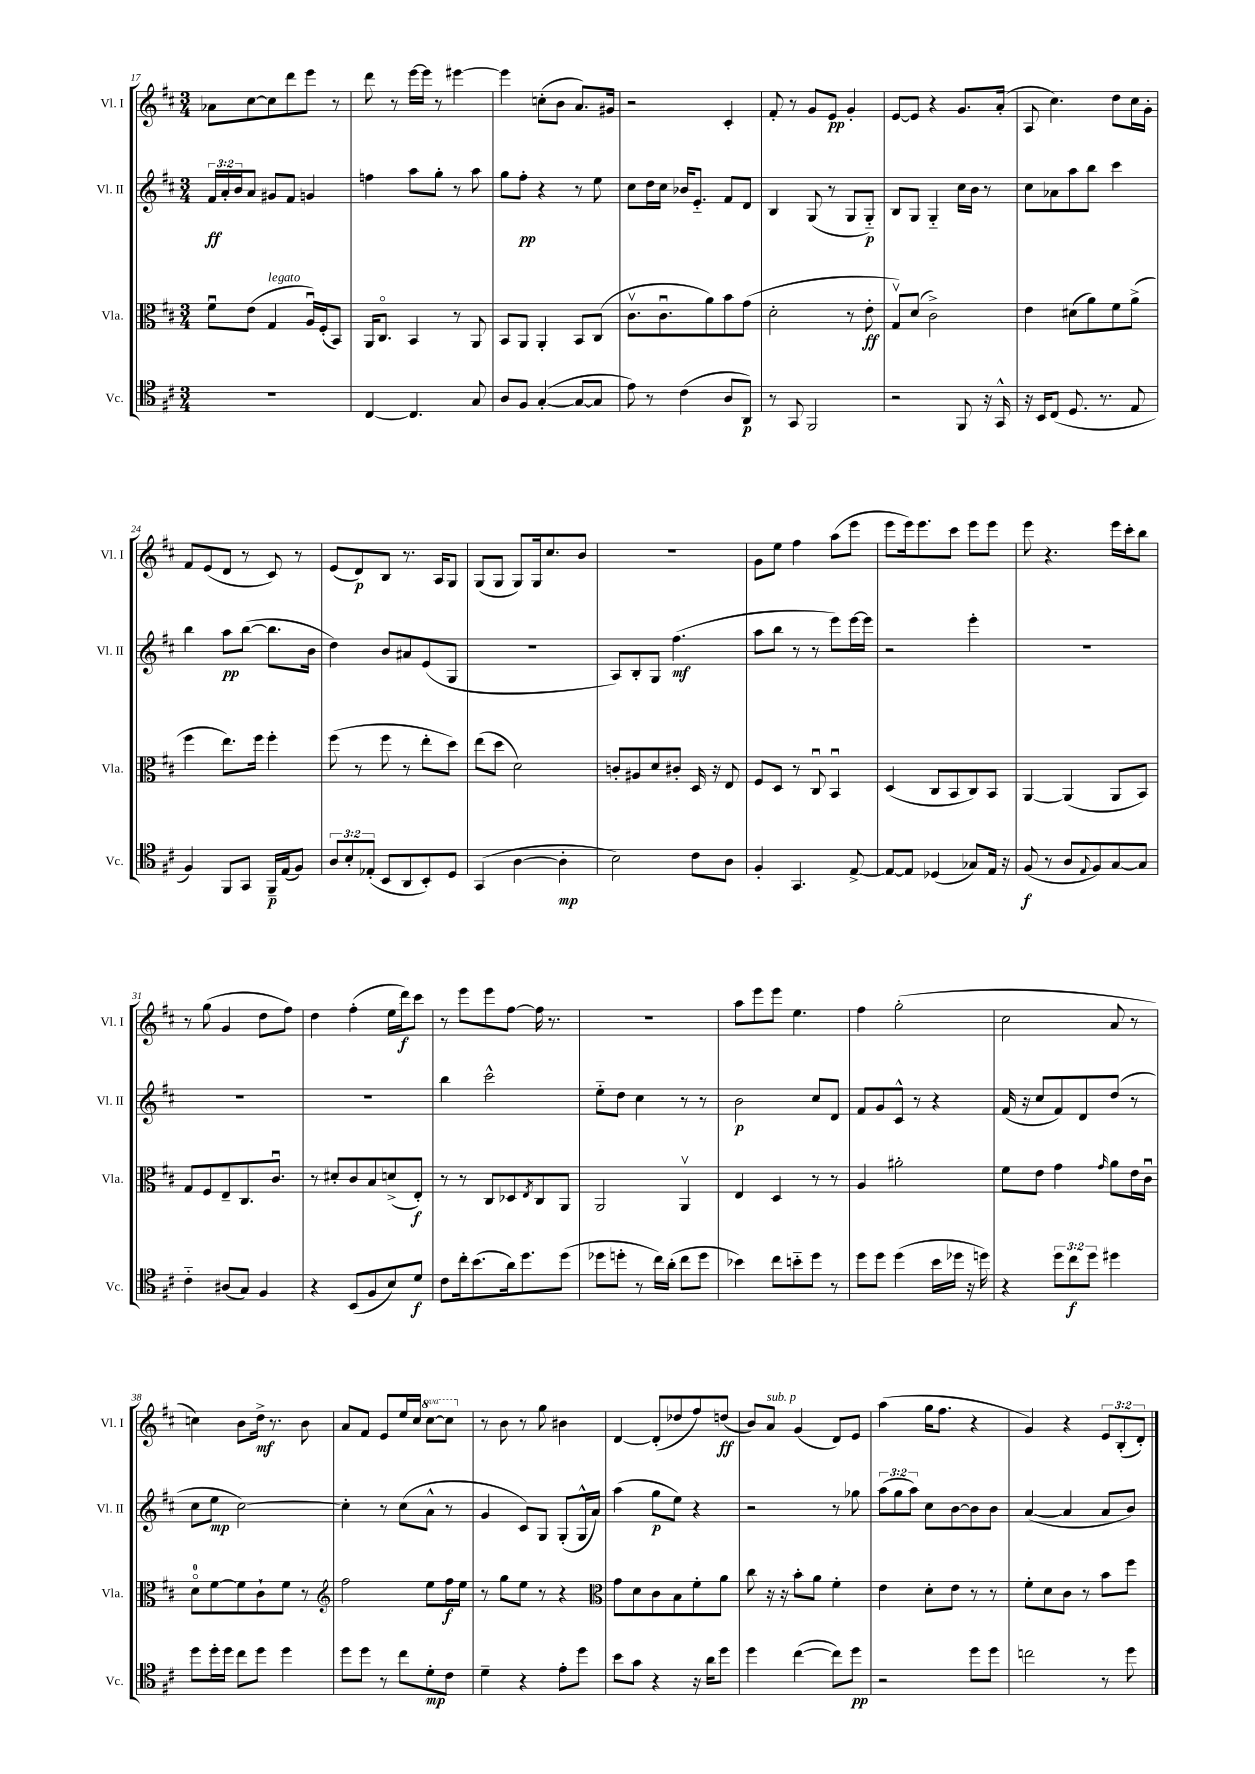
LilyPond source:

<<
\new StaffGroup <<
\new Staff = "s0" \with { instrumentName = "Vl. I" shortInstrumentName = "Vl. I" } {
    \clef treble \key d \major \numericTimeSignature \time 3/4 \override Staff.TupletNumber.text = #tuplet-number::calc-fraction-text \set Staff.ottavationMarkups = #ottavation-simple-ordinals
    aes'8 cis''8~ cis''8 d'''8 e'''8 r8 |
    d'''8 r8 e'''16~ e'''16 r8 eis'''4~ |
    eis'''4 c''8-.( b'8 a'8.) gis'16 |
    r2 cis'4-. |
    fis'8-. r8 g'8 e'8\pp g'4-. |
    e'8~ e'8 r4 g'8. a'16-.( |
    a8 cis''4.) d''8 cis''16 g'16-. |
    fis'8 e'8( d'8 r8 cis'8) r8 |
    e'8( d'8\p) b8 r8. a16 g8 |
    g8( g8 g8) g16 cis''8. b'8 |
    R2. |
    g'8 e''8 fis''4 a''8( e'''8 |
    e'''8 e'''16) e'''8. cis'''8 e'''8 e'''8 |
    e'''8 r4. e'''16 cis'''16-. b''8 |
    r8 g''8( g'4 d''8 fis''8) |
    d''4 fis''4-.( e''16 d'''16\f) cis'''8 |
    r8 e'''8 e'''8 fis''8~ fis''16 r8. |
    R2. |
    a''8 e'''8 e'''8 e''4. |
    fis''4 g''2-.( |
    cis''2 a'8 r8 |
    c''4) b'8 d''16->\mf r8. b'8 |
    a'8 fis'8 e'8 e''16 cis''16 \ottava #1 cis'''8~ cis'''8 \ottava #0 |
    r8 b'8 r8 g''8 bis'4 |
    d'4~ d'8-.( des''8 fis''8) d''8\ff( |
    b'8) a'8^\markup { \italic "sub. p" } g'4( d'8) e'8 |
    a''4( g''16 fis''8. r4 |
    g'4) r4 \tuplet 3/2 { e'8 b8-.( d'8-.) } \bar "|." |
}
\new Staff = "s1" \with { instrumentName = "Vl. II" shortInstrumentName = "Vl. II" } {
    \clef treble \key d \major \numericTimeSignature \time 3/4 \override Staff.TupletNumber.text = #tuplet-number::calc-fraction-text
    \tuplet 3/2 { fis'16\ff a'16-. b'16 } a'8 gis'8 fis'8 g'4 |
    f''4 a''8 g''8-. r8 a''8 |
    g''8 fis''8-.\pp r4 r8 e''8 |
    cis''8 d''16 cis''16 bes'16 e'8.-_ fis'8 d'8 |
    b4 g8( r8 g8 g8-_\p) |
    b8 g8 g4-_ cis''16 b'16 r8 |
    cis''8 aes'8 a''8 b''8 cis'''4 |
    b''4 a''8\pp b''8~( b''8. b'16 |
    d''4) b'8 ais'8 e'8( g8 |
    R2. |
    a8) b8-. g8 fis''4.\mf( |
    a''8 b''8 r8 r8 e'''8) e'''16~ e'''16 |
    r2 e'''4-. |
    R2. |
    R2. |
    R2. |
    b''4 cis'''2-^ |
    e''8-_ d''8 cis''4 r8 r8 |
    b'2\p cis''8 d'8 |
    fis'8 g'8 cis'8-^ r8 r4 |
    fis'16( r16 cis''8 fis'8) d'8 d''8( r8 |
    cis''8 e''8\mp cis''2~) |
    cis''4-. r8 cis''8( a'8-^ r8 |
    g'4 cis'8) g8 g8-.( g16-^ a'16) |
    a''4( g''8\p e''8) r4 |
    r2 r8 ges''8 |
    \tuplet 3/2 { a''8( g''8 a''8) } cis''8 b'8~ b'8 b'8 |
    a'4~( a'4 a'8 b'8) \bar "|." |
}
\new Staff = "s2" \with { instrumentName = "Vla." shortInstrumentName = "Vla." } {
    \clef alto \key d \major \numericTimeSignature \time 3/4
    fis'8\downbow e'8( g4^\markup { \italic "legato" } a16\downbow) fis16-.( b,8) |
    a,16 cis8.\flageolet b,4 r8 a,8 |
    b,8 a,8 a,4-. b,8 cis8( |
    cis'8.\upbow cis'8.\downbow a'8) b'8 g'8( |
    d'2-. r8 e'8-.\ff |
    g8\upbow) d'8( cis'2->) |
    e'4 dis'8( a'8) fis'8 a'8->( |
    fis''4 e''8.) fis''16 fis''4-. |
    fis''8( r8 fis''8 r8 e''8-. d''8) |
    e''8( d''8 d'2) |
    c'8-. ais8 d'8 cis'8-. d16 r16 e8 |
    fis8 d8 r8 cis8\downbow b,4\downbow |
    d4( cis8 b,8 cis8) b,8 |
    a,4~ a,4( a,8 b,8) |
    g8 fis8 e8-- cis8. cis'8.\downbow |
    r8 dis'8-. cis'8 b8 d'8->( e8-.\f) |
    r8 r8 cis8 des8 \acciaccatura { e8 } cis8 a,8 |
    a,2 a,4\upbow |
    e4 d4 r8 r8 |
    a4 ais'2-. |
    fis'8 e'8 g'4 \grace { g'16 } a'8 e'16 cis'16\downbow |
    d'8-0\flageolet fis'8~ fis'8 cis'8-! fis'8 r8 |
    \clef treble fis''2 e''8 fis''16\f e''16 |
    r8 g''8 e''8 r8 r4 |
    \clef alto g'8 d'8 cis'8 b8 fis'8-. a'8 |
    cis''8 r16 r16 b'8-. a'8 fis'4-. |
    e'4 d'8-. e'8 r8 r8 |
    fis'8-. d'8 cis'8 r8 b'8 fis''8 \bar "|." |
}
\new Staff = "s3" \with { instrumentName = "Vc." shortInstrumentName = "Vc." } {
    \clef tenor \key d \major \numericTimeSignature \time 3/4 \override Staff.TupletNumber.text = #tuplet-number::calc-fraction-text
    R2. |
    cis4~ cis4. g8 |
    a8 fis8 g4~-.( g8~ g8 |
    e'8) r8 cis'4( a8 a,8\p) |
    r8 g,8 fis,2 |
    r2 fis,8 r16 g,16-^ |
    r16 b,16 cis8( d8. r8. e8 |
    fis4) fis,8 g,8 fis,16--\p e16( fis8) |
    \tuplet 3/2 { a8 b8-. ees8-.( } b,8 a,8 b,8-.) d8 |
    g,4( a4~ a4-.\mp |
    b2) cis'8 a8 |
    fis4-. g,4. e8~-> |
    e8~ e8 des4( ges8) e16 r16 |
    fis8\f( r8 a8 \appoggiatura { e8 } fis8) g8~ g8 |
    cis'4-_ ais8( g8) fis4 |
    r4 b,8( fis8 b8) d'8\f |
    cis'8 cis''16-. b'8.( a'16) d''8. d''8( |
    des''8 d''8-. r8 cis''16) a'16-.( cis''8 d''8 |
    bes'4) cis''8 b'8-_ d''8 r8 |
    d''8 d''8 d''4( b'16 des''16 r16 d''16) |
    r4 \tuplet 3/2 { d''8 cis''8\f d''8 } dis''4 |
    d''8 d''16-. d''16 cis''8 d''8 d''4 |
    d''8 d''8 r8 cis''8 d'8-.\mp cis'8 |
    d'4-- r4 e'8-. d''8 |
    b'8 g'8 r4 r16 a'16 d''8 |
    d''4 cis''4~( cis''8) d''8\pp |
    r2 d''8 d''8 |
    c''2 r8 d''8 \bar "|." |
}
>>
>>
\layout { \context { \Score currentBarNumber = #17 } }
